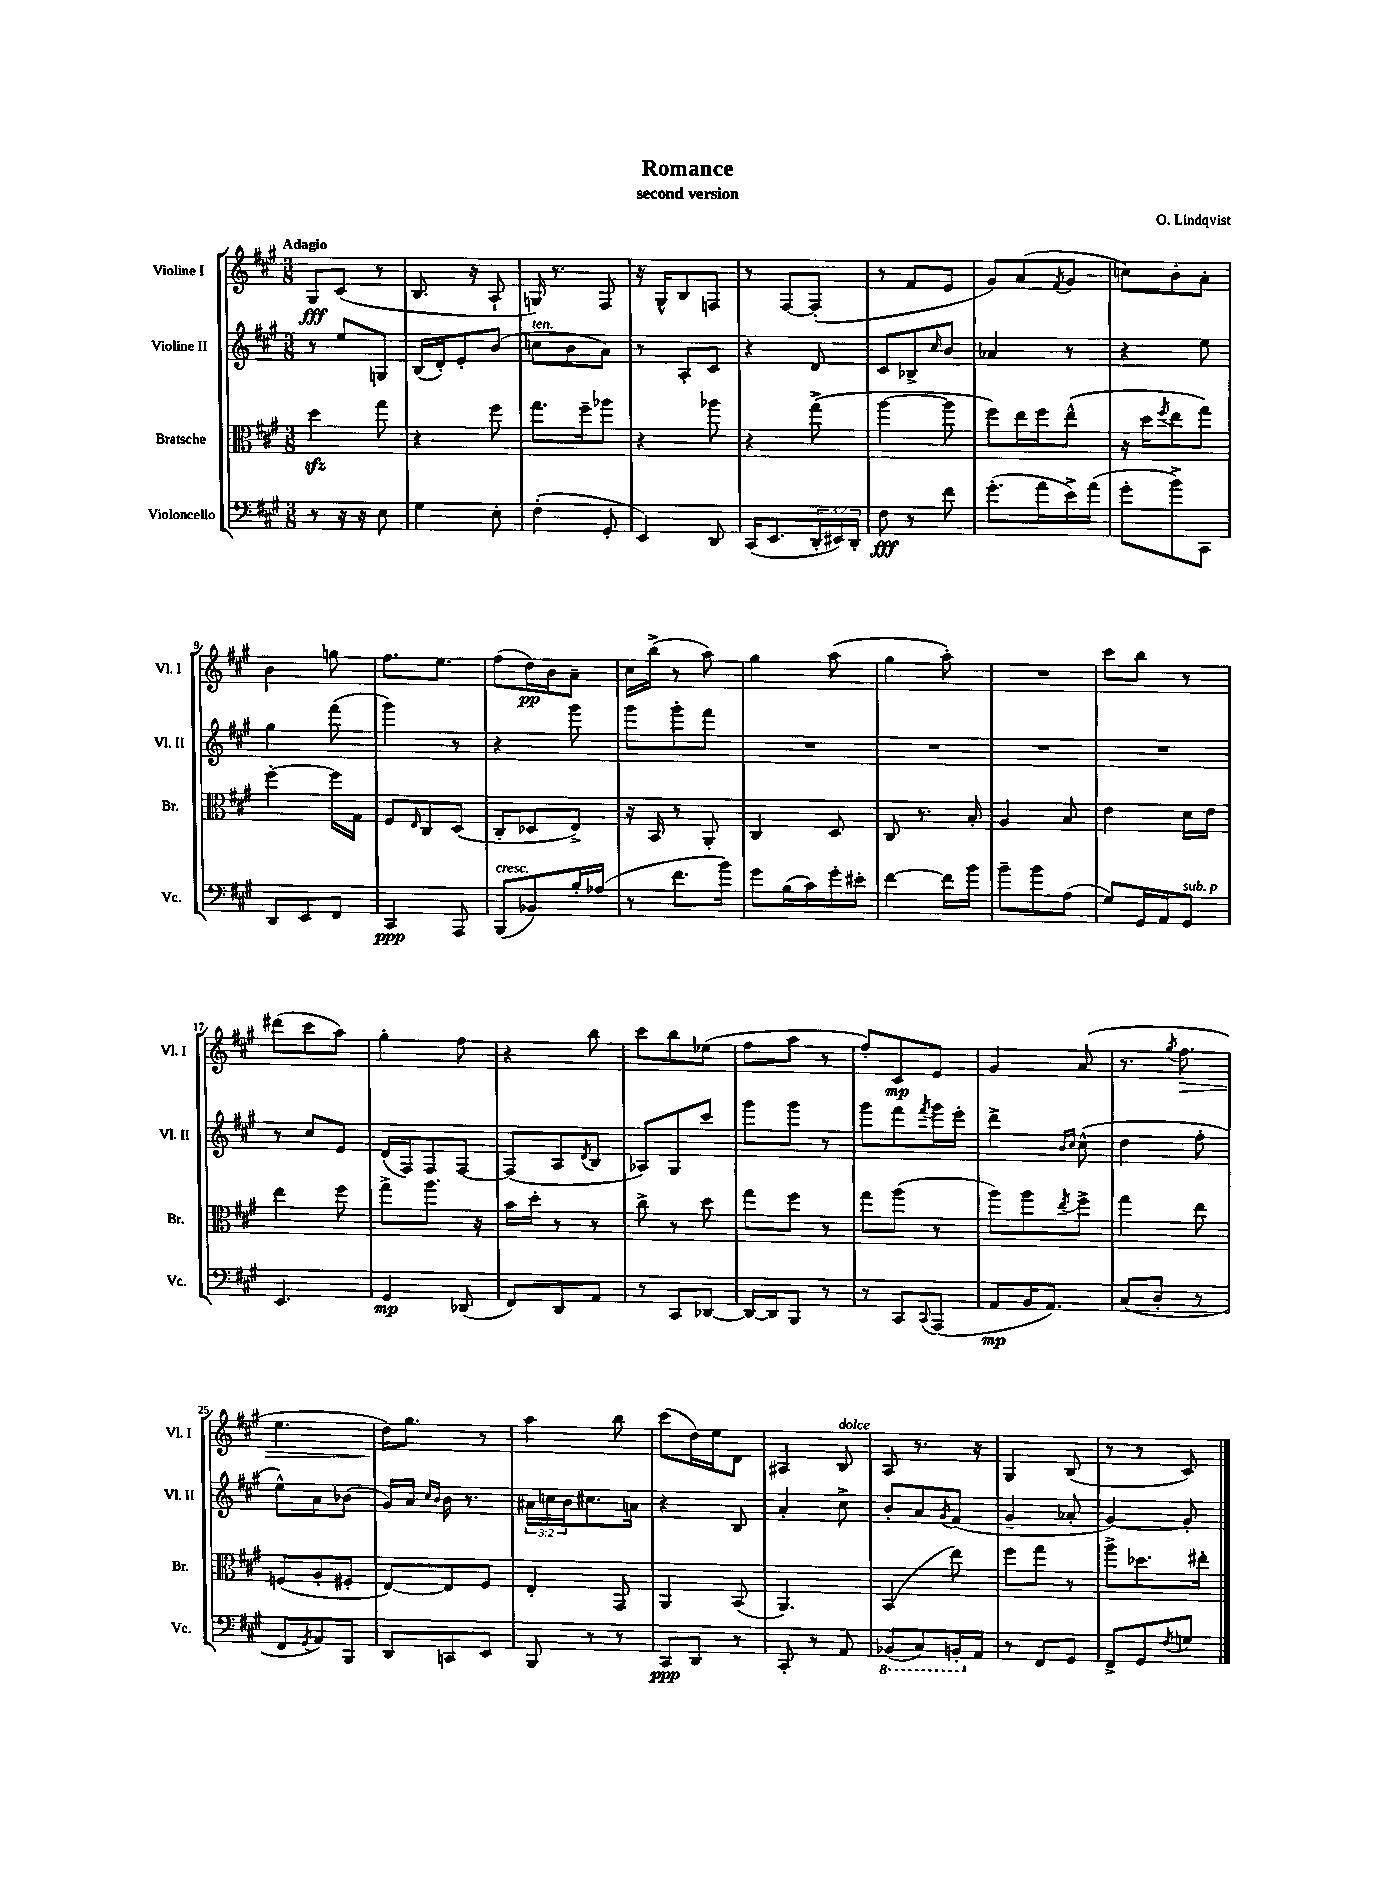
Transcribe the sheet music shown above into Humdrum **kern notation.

**kern	**kern	**kern	**kern
*staff4	*staff3	*staff2	*staff1
*clefF4	*clefC3	*clefG2	*clefG2
*k[f#c#g#]	*k[f#c#g#]	*k[f#c#g#]	*k[f#c#g#]
*M3/8	*M3/8	*M3/8	*M3/8
8r	4dd	8r	8G#
16r	.	8ee	(8c#
16r	.	.	.
8E	8gg#	8G	8r
=	=	=	=
4G#	4r	(16B	8.B
.	.	16d')	.
.	.	8e'	.
.	.	.	16r
8E'	8ff#	(8b	8A`
=	=	=	=
(4F#'	8.gg#	8cc	16G)
.	.	.	8.r
.	.	8b	.
.	16ff#~	.	.
8GG#'	8aa-	8a)	8F#
=	=	=	=
4EE)	4r	8r	16r
.	.	.	16G#^^
.	.	8A'	8B
8DD	8aa-	8c#	8F
=	=	=	=
(16CC#	4r	4r	8r
8.EE	.	.	.
.	.	.	[8F#
24DD'	(8gg#^	8d	(8F#']
24EE#)	.	.	.
24DD'	.	.	.
=	=	=	=
8F#	[4aa	8c#	8r
8r	.	8B-^	8f#
.	.	16qqcc#	.
8f#	8aa]	8b	8e
=	=	=	=
(8.g#'	8ff#)	4a-	8g#)
.	16ee	.	(8a
16a	16ff#	.	.
.	.	.	8qf#
16e^)	(8ee^^	8r	8g#
(16a	.	.	.
=	=	=	=
8g#'	16r	4r	8cc)
.	16dd	.	.
.	8qff#	.	.
8b^)	8ee	.	8b'
8CC#	8gg#)	8ee	8a'
=	=	=	=
8DD	[4ff#'	4gg#	4b
8EE	.	.	.
8FF#	16ff#]	(8fff#	8gg
.	16G#	.	.
=	=	=	=
4CC#	8F#	4ggg#)	8.ff#
.	16qqE	.	.
.	8C#	.	.
.	.	.	8.ee
8AAA	(8D	8r	.
=	=	=	=
(8BBB	8C#'	4r	(8ff#
8BB-)	8D-	.	16dd)
.	.	.	16b
16B'	8E^)	8ggg#	8a~
(16A-	.	.	.
=	=	=	=
8r	16r	8ggg#	16cc#
.	16BB	.	(16bb^
8.f#	8r	8ggg#'	8r
.	8AA'	8fff#	8aa)
16b)	.	.	.
=	=	=	=
8g#	4C#	4.r	4gg#
(16B	.	.	.
16c#)	.	.	.
16g#'	8D	.	(8aa
16e#'	.	.	.
=	=	=	=
[4f#	8C#	4.r	4gg#
.	8.r	.	.
16f#]	.	.	8aa')
16b	16B'	.	.
=	=	=	=
8b~	4A	4.r	4.r
8b	.	.	.
(8A	8B	.	.
=	=	=	=
8G#)	4e	4.r	8ccc#
16GG#	.	.	8bb
16AA	.	.	.
8GG#	16d	.	8r
.	16e	.	.
=	=	=	=
4.EE	4ee	8r	(8ddd#
.	.	8cc#	8ccc#
.	8ff#	8e	8aa)
=	=	=	=
4GG#	8gg#^	(16d	4gg#'
.	.	16F#)	.
.	8.aa	8F#	.
(8DD-	.	[8F#	8ff#
.	16r	.	.
=	=	=	=
8FF#)	16b	(8F#]	4r
.	16dd'	.	.
8DD	8r	8A	.
.	.	8qd	.
8AA	8r	8B	8bb
=	=	=	=
8r	8cc#^	8A-)	8ccc#
8CC#	8r	8G#	8bb
[8DD-	8dd	8ccc#	(8ee-
=	=	=	=
16DD-_	8gg#	8ggg#	8ff#
16DD-]	.	.	.
8BBB	8ff#	8ggg#	8aa
8r	8r	8r	8r
=	=	=	=
8r	8gg#	8ggg#	8ff#')
8CC#	(8aa	8fff#	8c#
8qqCC#	.	8qfff#	.
(8AAA	8r	16ggg#	8e
.	.	16eee'	.
=	=	=	=
8AA	8aa)	4ddd^	4g#
16BB	8aa	.	.
8.AA)	.	.	.
.	.	16qqb	.
.	8qee	16qqcc#	.
.	8ff#^	(8cc#^^	(8a
=	=	=	=
(8C#	4gg#	4dd	8.r
8D'	.	.	.
.	.	.	8qgg#
.	.	.	8.ff#
8r	8ee	8ff#'	.
=	=	=	=
8FF#	(8F	8ee^^)	4.ee
8qGG#	.	.	.
8AA)	8A'	8a	.
8BBB	8F#'	(8b-	.
=	=	=	=
8DD	[8E)	16g#)	16dd)
.	.	16a	8.gg#
.	.	16qqcc#	.
.	.	16qqb	.
8CC	8E]	16b	.
.	.	8.r	.
8EE	8F#	.	8r
=	=	=	=
8BBB	4E'	24a#	4aa
.	.	24cc	.
.	.	24b	.
8r	.	8.cc#	.
8r	8GG#	.	8bb
.	.	16a	.
=	=	=	=
8CC#	4AA	4r	(8ccc#
8DD	.	.	16dd)
.	.	.	16ee
8r	(8BB	8B	8d
=	=	=	=
8CC#'	4.AA)	4a'	4A#
8r	.	.	.
8AA	.	8cc#^	8B
=	=	=	=
(8BBB-	(4BB	8b'	8A
8CC#)	.	8a	8.r
.	.	8qg#	.
16BBB'	8ee)	(8f#	.
16AA	.	.	16r
=	=	=	=
8r	8ff#	4g#~	4G#
8FF#	8gg#	.	.
8GG#	8r	8a-'	(8B
=	=	=	=
8FF#^	8aa^	[4g#)	8r
8GG#	8.dd-	.	8r
8qF#	.	.	.
8G	.	8g#']	8c#)
.	16ee#'	.	.
==	==	==	==
*-	*-	*-	*-
